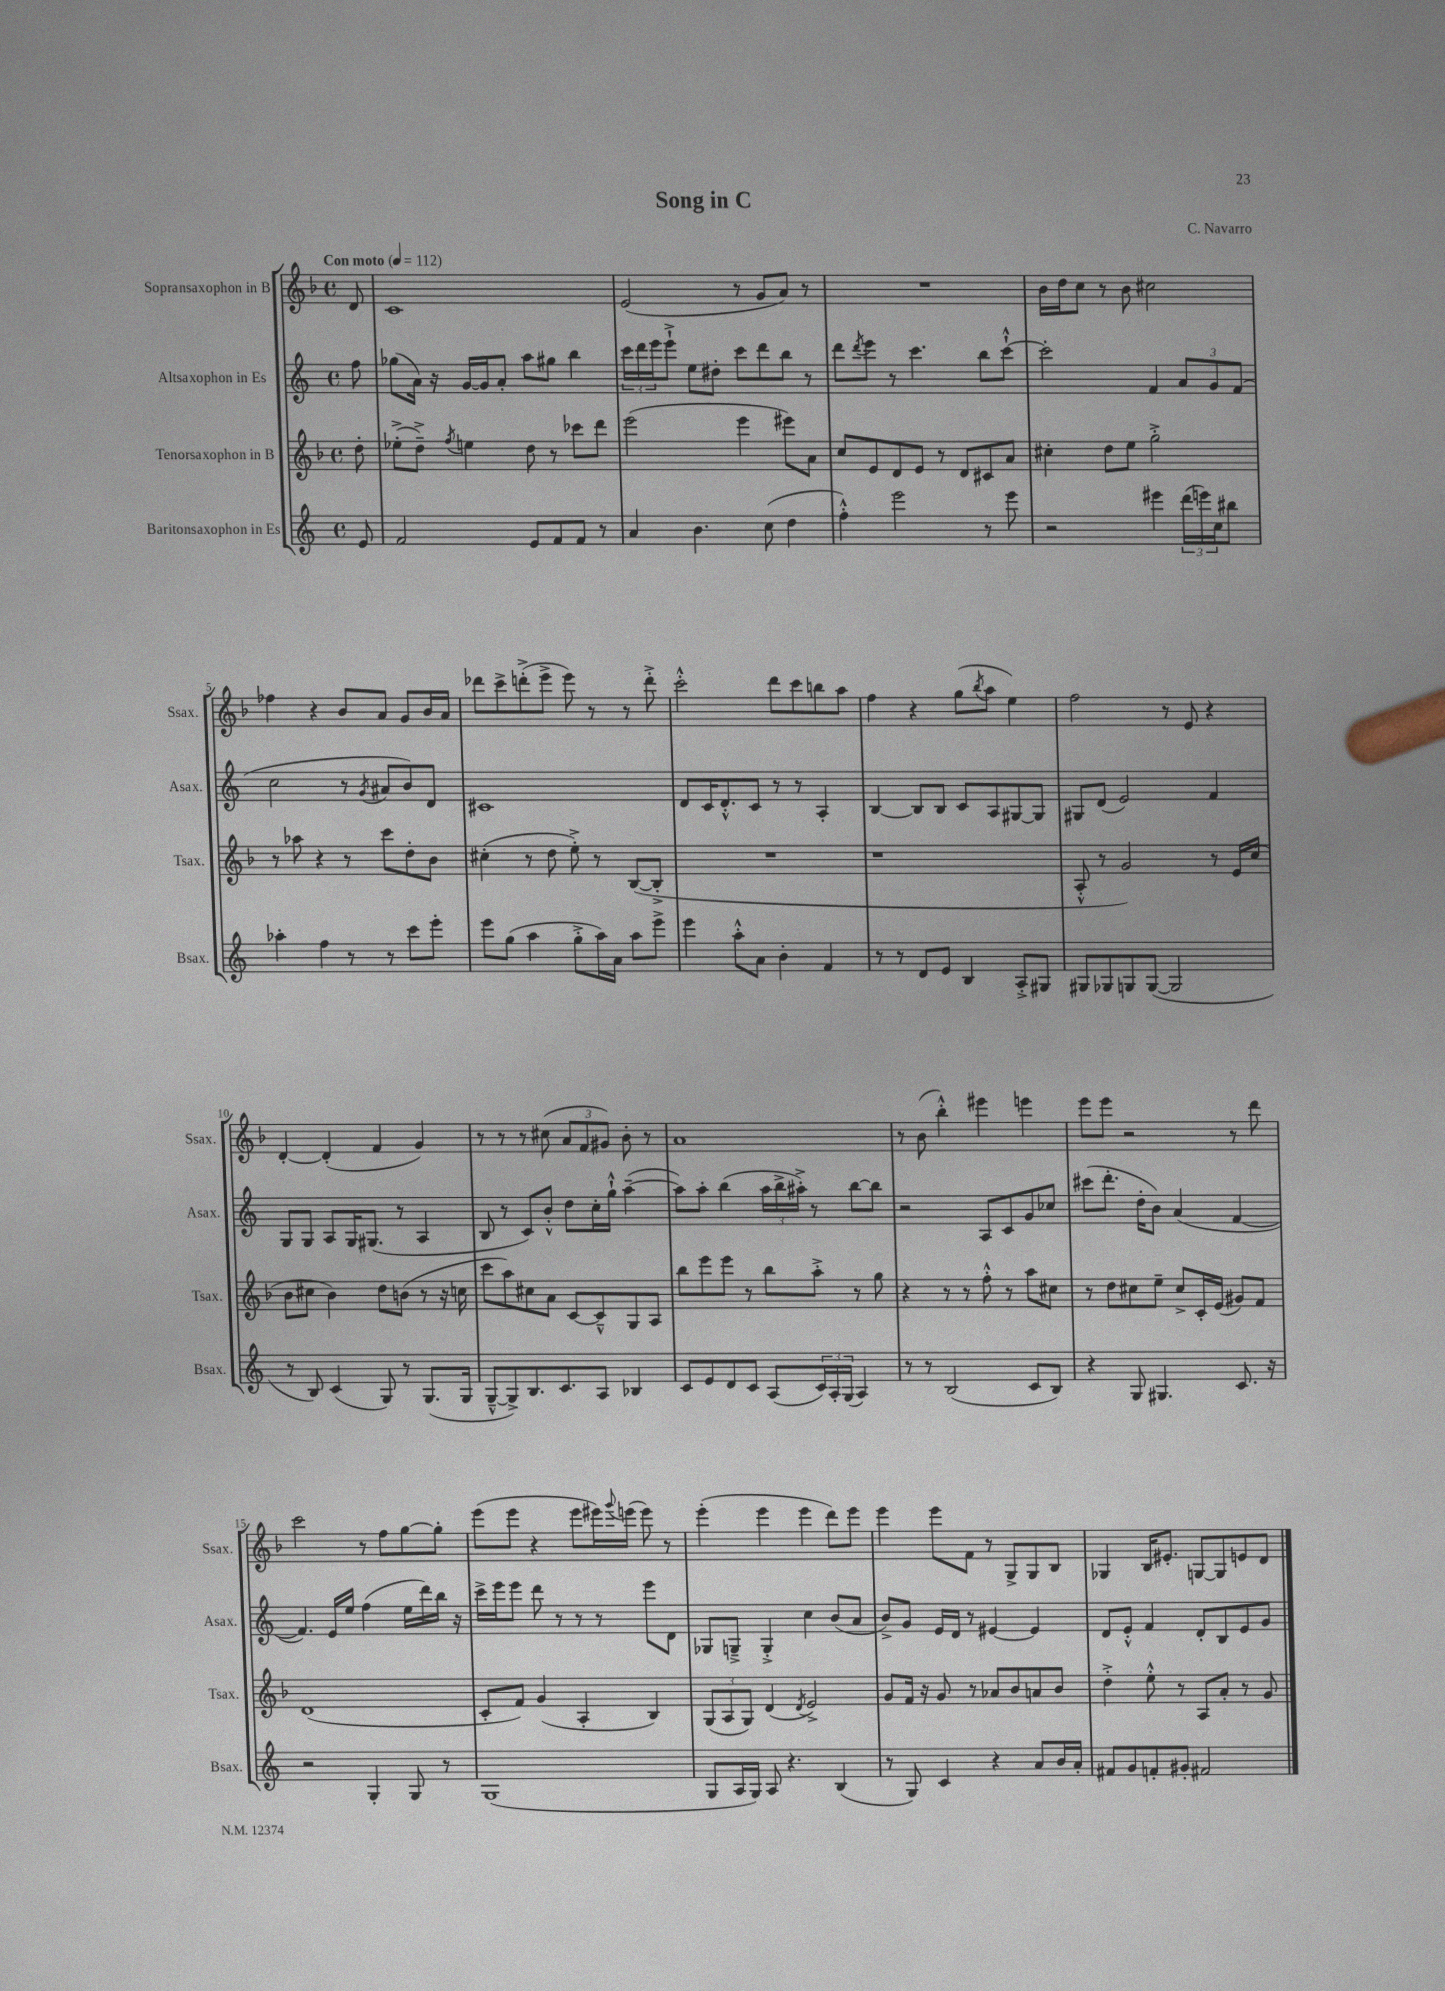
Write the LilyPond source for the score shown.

\header { title = "Song in C" composer = "C. Navarro" }
<<
\new StaffGroup <<
\new Staff = "s0" \with { instrumentName = "Sopransaxophon in B" shortInstrumentName = "Ssax." } {
    \clef treble \key f \major \defaultTimeSignature \time 4/4 \partial 8 \tempo "Con moto" 4 = 112
    d'8 |
    c'1 |
    e'2( r8 g'8 a'8) r8 |
    R1 |
    bes'16 d''16 c''8 r8 bes'8 cis''2 |
    fes''4 r4 bes'8 a'8 g'8 bes'16 a'16 |
    des'''8 c'''8-> d'''8-.->( e'''8-> e'''8) r8 r8 d'''8-.-> |
    c'''2-.-^ d'''8 c'''8 b''8 a''8 |
    f''4 r4 g''8( \acciaccatura { bes''8 } a''8 e''4) |
    f''2 r8 e'8 r4 |
    d'4~-. d'4-.( f'4 g'4) |
    r8 r8 r8 cis''8( \tuplet 3/2 { a'8 f'8 gis'8) } bes'8-. r8 |
    a'1 |
    r8 bes'8( bes''4-.-^) eis'''4 e'''4 |
    e'''8 e'''8 r2 r8 d'''8 |
    c'''2 r8 f''8 g''8~ g''8-. |
    e'''8( e'''8 r4 e'''8 eis'''16) \appoggiatura { g'''8 } e'''16( e'''8) r8 |
    e'''4-.( e'''4 e'''4 d'''8) e'''8 |
    e'''4 e'''8 f'8 r8 g8-> g8 bes8 |
    ges4 bes16 eis'8.-. g8~ g8 e'8 d'8 \bar "|." |
}
\new Staff = "s1" \with { instrumentName = "Altsaxophon in Es" shortInstrumentName = "Asax." } {
    \clef treble \key c \major \defaultTimeSignature \time 4/4 \partial 8
    f''8 |
    ges''8( a'16) r16 g'16~ g'16 a'8-. a''8 gis''8 b''4 |
    \tuplet 3/2 { c'''16 d'''16 e'''16 } e'''8-!-> e''8 dis''8-. c'''8 d'''8 b''8 r8 |
    d'''8 \acciaccatura { d'''8 } e'''8 r8 c'''4. b''8 c'''8~-!-^ |
    c'''2-. f'4 \tuplet 3/2 { a'8 g'8 f'8( } |
    c''2 r8 \acciaccatura { g'8 } ais'8 b'8) d'8 |
    cis'1 |
    d'8 c'16 d'8.-.-^ c'8 r8 r8 a4-. |
    b4~ b8 b8 c'8 a8 gis8~ gis8 |
    gis8 d'8( e'2) f'4 |
    g8 g8 a8 g16 gis8.( r8 a4 |
    b8 r8 c'8) b'8-.-^ d''8 c''16-. g''16-!-^ a''4~--( |
    a''8) a''8-. b''4( \tuplet 3/2 { a''16 b''16-> ais''16-.->) } r8 b''8~ b''8 |
    r2 a8 c'8 g'8 ces''8 |
    cis'''8( d'''8.-. d''16-. b'8) a'4( f'4~ |
    f'4.) e'16 e''16 f''4( e''16 d'''16) b''16 r16 |
    c'''16-> e'''16 e'''8 d'''8 r8 r8 r8 e'''8 d'8 |
    ges8 g8---> g4-.-> c''4 b'8( a'8 |
    b'8->) g'8 e'16 d'16 r8 eis'4~ eis'4 |
    d'8 e'8-.-^ f'4 d'8-. b8 e'8 g'8 \bar "|." |
}
\new Staff = "s2" \with { instrumentName = "Tenorsaxophon in B" shortInstrumentName = "Tsax." } {
    \clef treble \key f \major \defaultTimeSignature \time 4/4 \partial 8
    d''8-. |
    ees''8-.->( d''8--->) \acciaccatura { f''8 } e''4 d''8 r8 ces'''8 d'''8 |
    e'''2( e'''4 eis'''8) a'8 |
    c''8 e'8 d'8 e'8 r8 d'8 cis'8 a'8 |
    cis''4-. d''8 e''8 g''2-.-> |
    r8 aes''8 r4 r8 c'''8 d''8-. bes'8 |
    cis''4-.( r8 d''8 e''8-.->) r8 bes8~( bes8-.-> |
    R1 |
    r1 |
    a8-.-^ r8 g'2) r8 e'16 c''16( |
    bes'8 cis''8 bes'4) d''8 b'8( r8 r16 c''16 |
    c'''8 a''8) cis''8 a'8 c'8~ c'8---^ g8 a8 |
    bes''8 e'''8 e'''8 r8 bes''8 a''8-.-> r8 g''8 |
    r4 r8 r8 f''8-.-^ r8 a''8 cis''8 |
    r8 d''8 cis''8 e''8-- cis''8-> c'16-. e'16( gis'8) f'8 |
    d'1( |
    c'8-. f'8) g'4( a4-. bes4) |
    \tuplet 3/2 { g8( a8 g8) } d'4( \acciaccatura { d'8 } e'2->) |
    g'8 f'16 r16 g'8 r8 aes'8 bes'8 a'8 bes'8 |
    d''4-.-> e''8-.-^ r8 a8 a'8-. r8 g'8 \bar "|." |
}
\new Staff = "s3" \with { instrumentName = "Baritonsaxophon in Es" shortInstrumentName = "Bsax." } {
    \clef treble \key c \major \defaultTimeSignature \time 4/4 \partial 8
    e'8 |
    f'2 e'8 f'8 f'8 r8 |
    a'4 b'4. c''8( d''4 |
    f''4-.-^) e'''2 r8 e'''8 |
    r2 eis'''4 \tuplet 3/2 { d'''16( e'''16) c''16 } bis''8 |
    aes''4-. f''4 r8 r8 c'''8 e'''8-. |
    e'''8 g''8( a''4 g''8-.-> a''16) a'16 a''8 e'''8-> |
    e'''4 a''8-.-^ a'8 b'4-. f'4 |
    r8 r8 d'8 e'8 b4 a8-.-> gis8 |
    gis8 ges8 g8 g8~( g2 |
    r8 b8) c'4( g8) r8 g8.( g16 |
    g8~---^ g8->) b8. c'8. a8 bes4 |
    c'8 e'8 d'8 c'8 a8( \tuplet 3/2 { c'16) a16-. g16( } a4) |
    r8 r8 b2( c'8 b8) |
    r4 g8 gis4. c'8. r16 |
    r2 g4-. g8 r8 |
    g1( |
    g8 a16 g16) a8 r4. b4( |
    r8 g8) c'4 r4 a'8 b'16 a'16-. |
    fis'8 g'8 f'8-. gis'8-. fis'2 \bar "|." |
}
>>
>>
